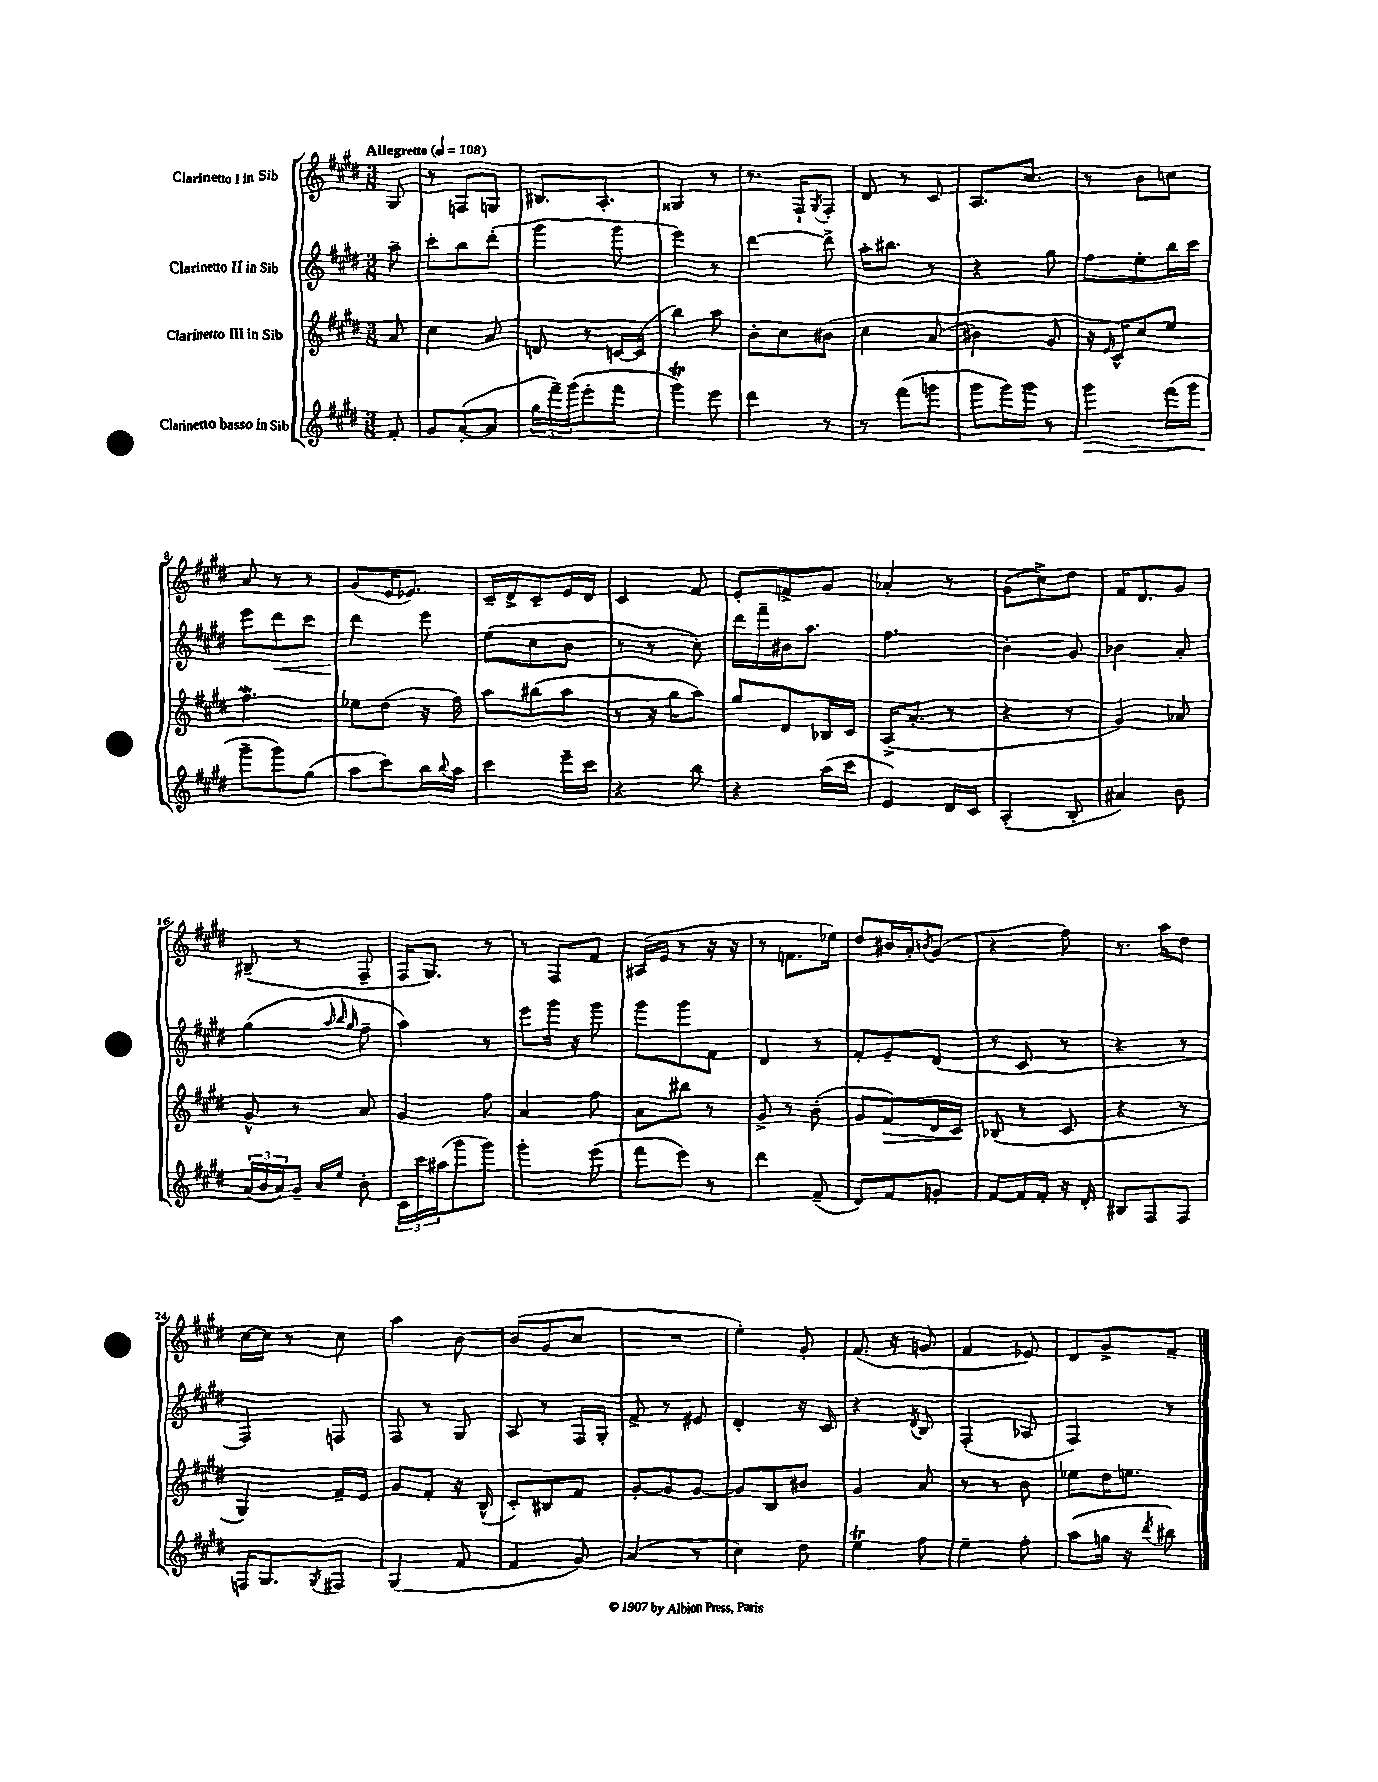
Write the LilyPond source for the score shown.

<<
\new StaffGroup <<
\new Staff = "s0" \with { instrumentName = "Clarinetto I in Sib" } {
    \clef treble \key e \major \numericTimeSignature \time 3/8 \partial 8 \tempo "Allegretto" 4 = 108
    gis8 |
    r8 f8 g8 |
    bis8. a8.-. |
    gisis4 r8 |
    r8. fis16-! \acciaccatura { gis8 } fis8-. |
    dis'8 r8 cis'8 |
    a8. cis''8. |
    r8 b'8 c''8 |
    a'8 r8 r8 |
    gis'8( e'16 ees'8.) |
    cis'16-- dis'16-> cis'8-- e'16 dis'16 |
    cis'4 fis'8 |
    e'8-. f'8-> gis'8 |
    aes'4-. r8 |
    gis'8( cis''8->) dis''8 |
    fis'16 dis'8. gis'8 |
    bis8--( r8 fis8-- |
    fis16 gis8.) r8 |
    r8 fis8 fis'8 |
    ais16( e'16 r8 r16 r16 |
    r8 f'8. ees''16) |
    dis''8 bis'16 a'16-. \acciaccatura { b'8 } gis'8( |
    r4 fis''8) |
    r8. a''16 dis''8 |
    cis''16~ cis''16 r8 cis''8 |
    a''4 b'8~ |
    b'8( gis'8 cis''8 |
    R4. |
    e''4-.) gis'8-. |
    fis'8.( r16 g'8 |
    fis'4 ees'8) |
    dis'8 gis'8-> fis'8-- \bar "|." |
}
\new Staff = "s1" \with { instrumentName = "Clarinetto II in Sib" } {
    \clef treble \key e \major \numericTimeSignature \time 3/8 \partial 8
    a''8-- |
    cis'''8-. b''8 dis'''8-.( |
    gis'''4 gis'''8 |
    e'''4) r8 |
    dis'''4~ dis'''8-> |
    a''16-. bis''8. r8 |
    r4 gis''8 |
    fis''8 e''8-. b''16 cis'''16 |
    e'''8 dis'''8\< cis'''8 |
    dis'''4\! e'''8 |
    e''8( cis''8 b'8 |
    r8 r8 cis''8-.) |
    dis'''16 fis'''16-- bis'16 a''8. |
    fis''4. |
    b'4-. gis'8 |
    bes'4 a'8-. |
    gis''4( \grace { a''32 b''32 gis''32 } fis''8-- |
    a''4) r8 |
    e'''8 gis'''16 r16 gis'''8 |
    gis'''8 gis'''8 fis'8 |
    dis'4 r8 |
    fis'8-. e'8-- dis'8( |
    r8 cis'8 r8 |
    r4 r8 |
    fis4) f8 |
    fis8 r8 gis8 |
    a8 r8 fis16 gis16-. |
    fis'8-> r8 eis'8 |
    dis'4-. r16 cis'16 |
    r4 \acciaccatura { dis'8 } b8 |
    fis4-.( aes8 |
    fis4) r8 \bar "|." |
}
\new Staff = "s2" \with { instrumentName = "Clarinetto III in Sib" } {
    \clef treble \key e \major \numericTimeSignature \time 3/8 \partial 8
    a'8 |
    cis''4 a'8 |
    d'8 r8 c'16~ c'16( |
    b''4) a''8 |
    b'8-. cis''8 bis'8\( |
    cis''4 a'8( |
    bis'4) gis'8 |
    r16 \grace { e'16 } cis'16-^\) cis''8 e''8 |
    fis''4.\mordent |
    ees''8 dis''8( r16 fis''16) |
    a''8 bis''8( a''8 |
    r8 r16 gis''16 a''8) |
    gis''8 dis'8 bes16 cis'16 |
    a16->( a'8.-. r8 |
    r4 r8 |
    gis'4) aes'8 |
    gis'8-^ r8 a'8 |
    gis'4 fis''8 |
    a'4 fis''8 |
    a'8 bis''8 r8 |
    gis'8-> r8 b'8-.( |
    gis'8 fis'8\>) dis'16 cis'16\! |
    bes8( r8 cis'8 |
    r4 r8 |
    gis4) fis'16-- e'16 |
    gis'8 fis'8-. r16 b16-^( |
    cis'8-.) bis8 fis'8 |
    gis'8~-. gis'8 gis'8~ |
    gis'8 b8 bis'8 |
    gis'4 a'8 |
    r8 r8 b'8 |
    ees''8 dis''16 e''8. \bar "|." |
}
\new Staff = "s3" \with { instrumentName = "Clarinetto basso in Sib" } {
    \clef treble \key e \major \numericTimeSignature \time 3/8 \partial 8
    fis'8-. |
    gis'8 a'8~-.( a'8 |
    \tuplet 3/2 { gis''16 fis'''16--) gis'''16( } e'''8-. fis'''8 |
    gis'''4\trill) e'''8 |
    dis'''4 r8 |
    r8 fis'''8( g'''8 |
    gis'''8 gis'''16) gis'''16 r8 |
    gis'''4\> fis'''16( gis'''16 |
    gis'''8--\! gis'''8) gis''8( |
    a''8 cis'''8) b''16 \appoggiatura { b''8 } a''16 |
    cis'''4 e'''16-- cis'''16 |
    r4 b''8 |
    r4 a''16( cis'''16 |
    e'4) dis'16 cis'16 |
    a4-.( b8-. |
    ais'4) b'8 |
    \tuplet 3/2 { a'16( b'16 a'16) } gis'8-- \grace { a'16 e''16 } b'8-. |
    \tuplet 3/2 { cis'16 cis'''16 ais''16( } gis'''8 gis'''8) |
    gis'''4-. e'''8( |
    fis'''8 e'''8) r8 |
    dis'''4 fis'8--( |
    dis'8) fis'8 g'8-. |
    fis'8~ fis'16 fis'16-. r16 dis'16-. |
    bis8 fis8 fis8 |
    f16 gis8. \acciaccatura { gis8 } fis8 |
    gis4( fis'8 |
    fis'4 gis'8) |
    a'4( r8 |
    cis''4) dis''8 |
    e''4\trill fis''8 |
    e''4-- fis''8-. |
    a''8( g''16 r16 \acciaccatura { dis'''8 } bis''8) \bar "|." |
}
>>
>>
